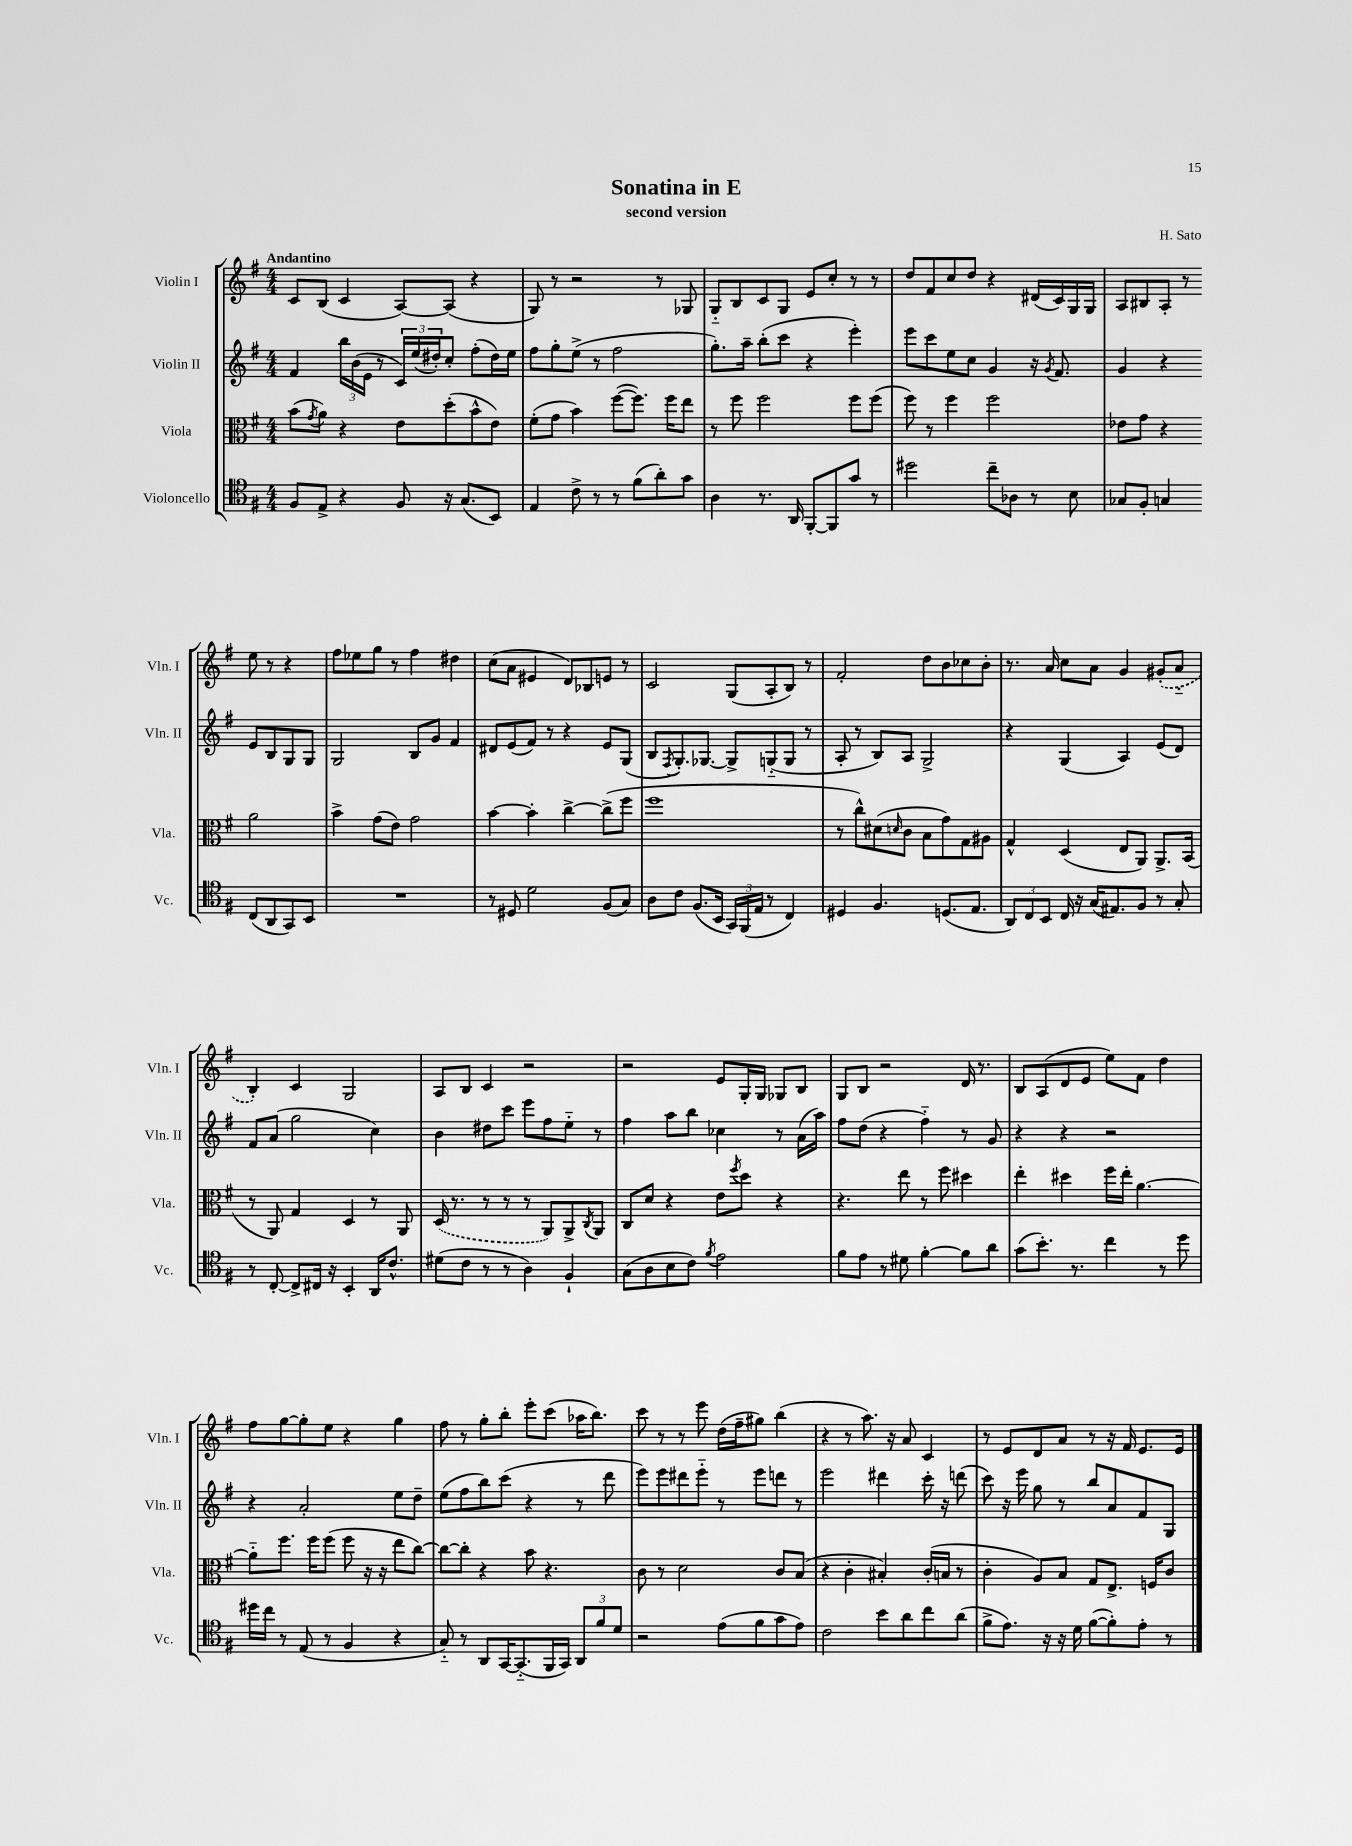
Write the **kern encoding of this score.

**kern	**kern	**kern	**kern
*staff4	*staff3	*staff2	*staff1
*clefC4	*clefC3	*clefG2	*clefG2
*k[f#]	*k[f#]	*k[f#]	*k[f#]
*M4/4	*M4/4	*M4/4	*M4/4
8F#	(8b	4f#	8c
.	8qg	.	.
8E^	8a)	.	(8B
4r	4r	24bb	4c
.	.	(24b	.
.	.	24e	.
.	.	8r	.
8F#	8e	24c)	[8A)
.	.	(24ee	.
.	.	24dd#')	.
16r	(8dd'	8cc'	(8A]
(8.G	.	.	.
.	8b^^	(8ff#'	4r
8BB)	8e)	16dd#)	.
.	.	16ee	.
=	=	=	=
4E	(8f#'	8ff#	8G)
.	8g	8gg'	8r
8c^	4b)	(8ee^	2r
8r	.	8r	.
8r	([8ff#	2ff#	.
(8f#	8.ff#])	.	.
8a')	.	.	8r
.	16ff#	.	.
8g	8ee	.	8G-
=	=	=	=
4A	8r	8.gg')	8G'~
.	8ff#	.	8B
.	.	16aa~	.
8.r	2ff#	(8bb'	8c
.	.	8ccc	8G
16AA	.	.	.
[8FF#'	.	4r	8e
8FF#]	.	.	8cc'
8g	8ff#	4eee')	8r
8r	(8ff#	.	8r
=	=	=	=
2dd#	8ff#)	8eee	8dd
.	8r	8ccc	8f#
.	4ff#	8ee	8cc
.	.	8cc	8dd
8cc~	2ff#	4g	4r
8A-	.	.	.
8r	.	16r	(16d#
.	.	8qg	.
.	.	8.f#	16c)
8B	.	.	16G
.	.	.	16G
=	=	=	=
8G-	8e-	4g	8A
8F#'	8g	.	8B#
4G	4r	4r	8A'
.	.	.	8r
(8C	2a	8e	8ee
8AA	.	8B	8r
8GG)	.	8G	4r
8BB	.	8G	.
=	=	=	=
1r	4b^	2G	8ff#
.	.	.	8ee-
.	(8g	.	8gg
.	8e)	.	8r
.	2g	8B	4ff#
.	.	8g	.
.	.	4f#	4dd#
=	=	=	=
8r	[4b	8d#	(8cc
8D#	.	(8e	8a
2d	4b']	8f#)	4e#
.	.	8r	.
.	[4cc^	4r	8d)
.	.	.	8B-
(8F#	(8cc^]	8e	8e
8G)	8ff#	(8G	8r
=	=	=	=
8A	1ff#	8B	2c
.	.	8qF#	.
8c	.	8.G')	.
(8.F#	.	.	.
.	.	[8.G-	.
16BB	.	.	.
24GG)	.	8G-^]	(8G
(24FF#	.	.	.
24E	.	.	.
8r	.	(8G'~	8A'
4C)	.	8G	8B)
.	.	8r	8r
=	=	=	=
4D#	8r	8A'	2f#'
.	8cc^^)	8r	.
4.F#	(8d#	8B)	.
.	16qqd	.	.
.	8c	8A	.
.	8B	2G^	8dd
(8.D	8g)	.	8b
.	8G	.	8cc-
8.E	.	.	.
.	8A#	.	8b'
=	=	=	=
12AA)	4G^^	4r	8.r
12C	.	.	.
12BB	.	.	.
.	.	.	16a
16C	(4D	(4G	8cc
16r	.	.	.
(16G	.	.	8a
8.E#)	.	.	.
.	8E	4A)	4g
8F#	8AA)	.	.
8r	8.AA^	(8e	(8g#'
8G'	.	8d)	8a'~
.	(16BB	.	.
=	=	=	=
8r	8r	8f#	4B')
[8C'	8AA)	(8a	.
8C^]	4G	2gg	4c
16C#	.	.	.
16r	.	.	.
4BB'	4D	.	2G
16AA	8r	4cc)	.
8.c^^	.	.	.
.	8AA	.	.
=	=	=	=
(8d#	(16D	4b	8A
.	8.r	.	.
8c	.	.	8B
8r	8r	8dd#	4c
8r	8r	8ccc	.
4A)	8r	8eee	2r
.	8AA)	8ff#	.
4F#`	8AA^	8ee'~	.
.	8qC	.	.
.	8AA	8r	.
=	=	=	=
(8G	8C	4ff#	2r
8A	8d	.	.
8B	4r	8aa	.
8c)	.	8bb	.
8qf#	.	.	.
2e	8e	4cc-	8e
.	8qff#	.	.
.	8dd	.	16G'
.	.	.	16G
.	4r	8r	8G-
.	.	(16a	8B
.	.	16aa)	.
=	=	=	=
8f#	4.r	8ff#	8G
8e	.	(8dd	8B
8r	.	4r	2r
8d#	8ee	.	.
[4f#'	8r	4ff#'~)	.
.	8ff#	.	.
8f#]	4dd#	8r	16d
.	.	.	8.r
8a	.	8g	.
=	=	=	=
(8g	4ee'	4r	8B
8.b')	.	.	(8A
.	4dd#	4r	8d
8.r	.	.	.
.	.	.	8e
4cc	16ff#	2r	8ee)
.	16ee'	.	.
.	[4.a	.	8f#
8r	.	.	4dd
8dd	.	.	.
=	=	=	=
16dd#	8a'~]	4r	8ff#
16cc	.	.	.
8r	8.ff#	.	[8gg
(8E	.	2a'	8gg']
.	16ff#	.	.
8r	(8ff#	.	8ee
4F#	8ff#	.	4r
.	16r	.	.
.	16r	.	.
4r	8ee	8ee	4gg
.	[8cc)	8dd~	.
=	=	=	=
8G'~)	8cc_	(8ee	8ff#
8r	8cc']	8ff#	8r
8AA	4r	8bb)	8gg'
[16GG	.	(8ccc	8bb'
(8.GG'~]	.	.	.
.	8b	4r	8eee'
16FF#	4.r	.	(8ccc
16GG)	.	.	.
12AA	.	8r	16aa-
.	.	.	8.bb)
12f#	.	.	.
.	.	8ddd	.
12d	.	.	.
=	=	=	=
2r	8c	8eee)	8ccc
.	8r	8eee	8r
.	2d	8ddd#	8r
.	.	8eee'~	8eee
(8e	.	8r	(16dd
.	.	.	16ff#~
8f#	.	8eee	8gg#)
8g	8c	8ddd	(4bb
8e)	(8B	8r	.
=	=	=	=
2c	4r	2eee	4r
.	4c'	.	8r
.	.	.	8.aa)
8b	4B#')	4ddd#	.
.	.	.	16r
8a	.	.	8a
8cc	(16c'	16ccc'	4c
.	16B	16r	.
(8a	8r	(8ddd	.
=	=	=	=
8f#^	4c'	8ccc)	8r
8.e)	.	16r	8e
.	.	16eee	.
.	8A)	8gg	8d
16r	.	.	.
16r	8B	8r	8a
16d	.	.	.
([8f#	8G	8bb	8r
8f#'])	8.E^	8a	16r
.	.	.	16f#
8e'	.	8f#	8.e
.	16F	.	.
8r	8c	8G	.
.	.	.	16e
==	==	==	==
*-	*-	*-	*-
